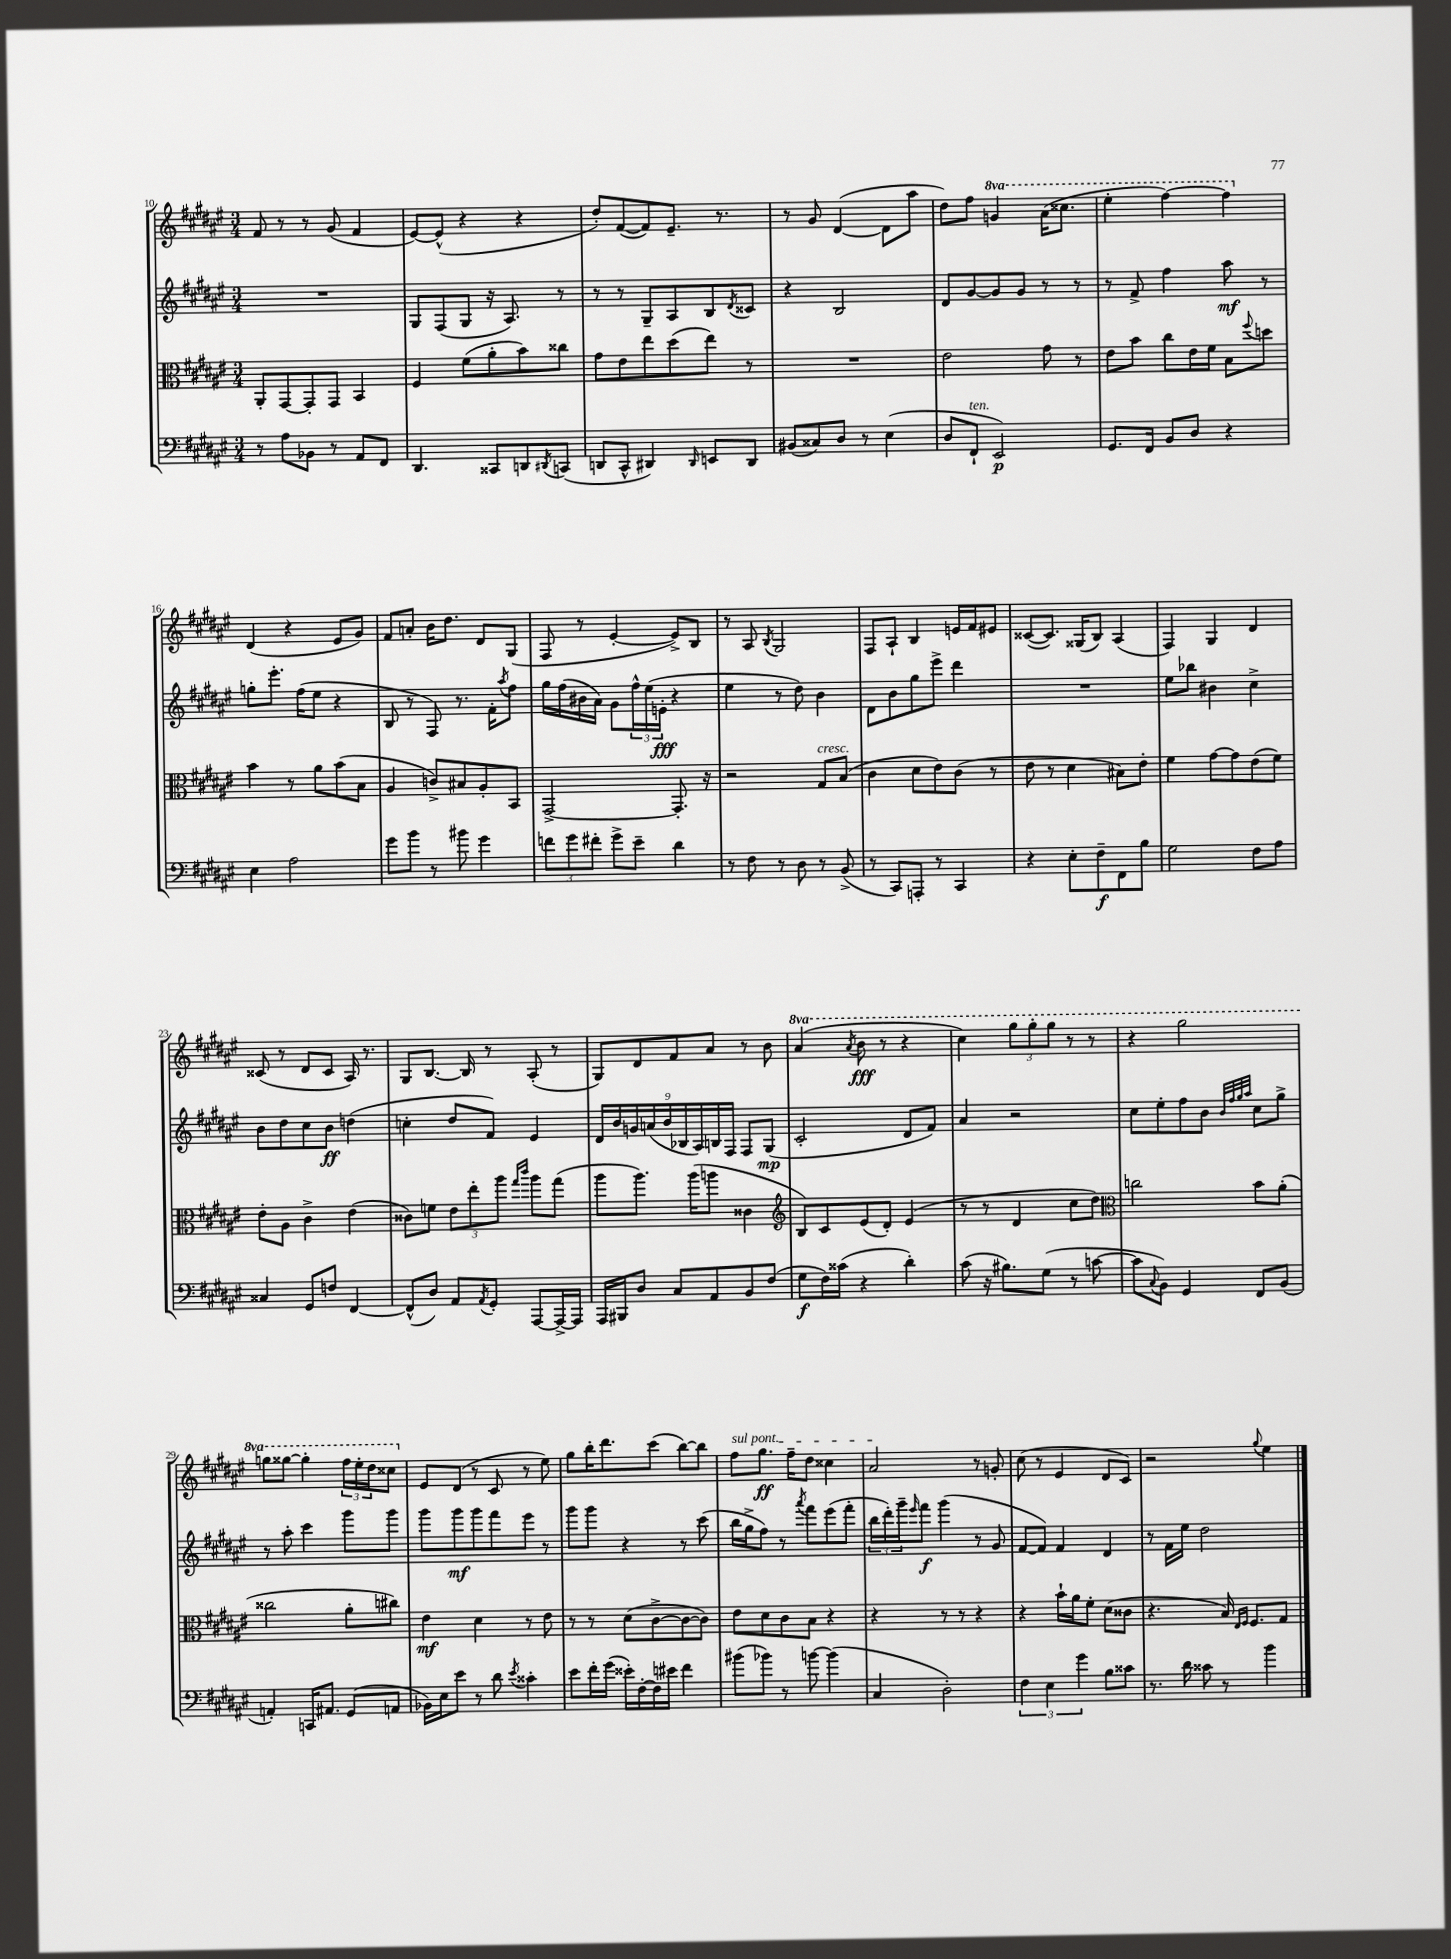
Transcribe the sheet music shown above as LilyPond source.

<<
\new StaffGroup <<
\new Staff = "s0" {
    \clef treble \key fis \major \numericTimeSignature \time 3/4 \set Staff.ottavationMarkups = #ottavation-simple-ordinals
    fis'8 r8 r8 gis'8( fis'4 |
    eis'8~) eis'8-^( r4 r4 |
    dis''8-.) fis'8~( fis'8) eis'8.-- r8. |
    r8 gis'8 dis'4~( dis'8 ais''8 |
    dis''8) fis''8 \ottava #1 g''4 ais''16( cisis'''8. |
    eis'''4-. fis'''4~) fis'''4 \ottava #0 |
    dis'4( r4 eis'8 gis'8) |
    fis'8 a'8-. b'16 dis''8. dis'8 gis8( |
    fis8 r8 eis'4~-. eis'8->) b8 |
    r8 ais8 \acciaccatura { b8 } gis2 |
    fis8 ais8-! b4 e'16 fis'16 eis'8 |
    cisis'8~( cisis'8.) gisis16( b8) ais4( |
    fis4) gis4 dis'4 |
    cisis'8( r8 dis'8 cisis'8 ais16) r8. |
    gis8 b8.~ b16 r8 ais8-.( r8 |
    gis8) dis'8 fis'8 ais'8 r8 b'8 |
    \ottava #1 ais''4( \acciaccatura { ais''8 } b''8\fff r8 r4 |
    cis'''4) \tuplet 3/2 { gis'''8 gis'''8-. gis'''8 } r8 r8 |
    r4 gis'''2 |
    g'''8 gisis'''8~ gisis'''4-. \tuplet 3/2 { fis'''16 eis'''16-. dis'''16 } cisis'''8 \ottava #0 |
    eis'8 dis'8( r8 cis'8 r8 eis''8) |
    gis''8 b''16-. dis'''8. cis'''8( b''8~) b''8 |
    \once \override TextSpanner.bound-details.left.text = \markup { \italic "sul pont." } fis''8\startTextSpan gis''8.\ff fis''16-- dis''8 cisis''4 |
    ais'2\stopTextSpan r8 g'8-. |
    cis''8( r8 eis'4 dis'8 cis'8) |
    r2 \appoggiatura { gis''8 } eis''4 \bar "|." |
}
\new Staff = "s1" {
    \clef treble \key fis \major \numericTimeSignature \time 3/4
    R2. |
    gis8 fis8( gis8 r16 ais8.) r8 |
    r8 r8 gis8-- ais8 b8 \acciaccatura { dis'8 } cisis'8 |
    r4 b2 |
    dis'8 gis'8~ gis'8 gis'8 r8 r8 |
    r8 fis'8-> fis''4 ais''8\mf r8 |
    g''8-. eis'''8.-. fis''16( eis''8 r4 |
    b8 r8 fis8) r8. fis'16-. \acciaccatura { ais''8 } fis''8 |
    gis''16 fis''16( bis'16 ais'16) gis'8 \tuplet 3/2 { fis''16-^ eis''16( e'16-.\fff } r4 |
    eis''4 r8 dis''8) b'4 |
    dis'8 b'8 gis''8 eis'''8-> dis'''4 |
    R2. |
    eis''8 bes''8 bis'4 cis''4-> |
    b'8 dis''8 cis''8 b'8\ff d''4( |
    c''4-. dis''8 fis'8) eis'4 |
    \tuplet 9/8 { dis'16 b'16 g'16 a'16( b'16 bes16 ais16) b16 fis16 } fis8 gis8\mp( |
    cis'2-. dis'8 fis'8) |
    ais'4 r2 |
    cis''8 eis''8-. fis''8 b'8 \grace { b'32 fis''32 gis''32 ais''32 } cis''8 gis''8-> |
    r8 ais''8-. cis'''4 gis'''8 gis'''8 |
    gis'''8 gis'''8\mf gis'''8 fis'''8 eis'''8 r8 |
    gis'''8 gis'''8 r4 r8 cis'''8( |
    b''16 gis''16-> fis''8) r8 \acciaccatura { ais'''8 } fis'''8 eis'''8( fis'''8-. |
    \tuplet 3/2 { b''16 dis'''16-.) gis'''16-- } \grace { eis'''16 } fis'''8\f gis'''4( r8 gis'8 |
    fis'8~ fis'8) fis'4 dis'4 |
    r8 fis'16 eis''16 dis''2 \bar "|." |
}
\new Staff = "s2" {
    \clef alto \key fis \major \numericTimeSignature \time 3/4
    ais,8-. gis,8~ gis,8-. gis,8 b,4 |
    fis4 fis'8( ais'8-. b'8) cisis''8 |
    gis'8 eis'8 eis''8 dis''8( eis''8) r8 |
    R2. |
    eis'2 gis'8 r8 |
    eis'8 b'8 cis''8 eis'16 fis'16 b8 \appoggiatura { fis''8 } d''8 |
    b'4 r8 ais'8 b'8( b8 |
    ais4 c'8->) bis8 ais8-. b,8 |
    gis,2~-> gis,8.-. r16 |
    r2 gis8^\markup { \italic "cresc." } b8( |
    cis'4 dis'8 eis'8) cis'8( r8 |
    eis'8 r8 dis'4 bis8) eis'8-. |
    fis'4 gis'8~ gis'8 eis'8( fis'8) |
    eis'8-. ais8 cis'4-> eis'4( |
    cisis'8) f'8 \tuplet 3/2 { eis'8 eis''8-. ais''8 } \grace { gis''16 cis'''16 } ais''8 gis''8( |
    ais''8 ais''8.) ais''16( a''8 cisis'4 |
    \clef treble b8) cis'8 eis'8( dis'8-.) eis'4( |
    r8 r8 dis'4 cis''8 dis''8) |
    \clef alto c''2 b'8 ais'8-.( |
    cisis''2 ais'8-. cis''8) |
    eis'4\mf dis'4 r8 eis'8 |
    r8 r8 dis'8( cis'8~-> cis'8~ cis'8) |
    eis'8 dis'8 cis'8 b8 r4 |
    r4 r8 r8 r4 |
    r4 b'16-! ais'16 fis'8-. dis'8( cisis'8 |
    r4. b16) \grace { eis16 fis16 } fis8. gis8 \bar "|." |
}
\new Staff = "s3" {
    \clef bass \key fis \major \numericTimeSignature \time 3/4
    r8 ais8 bes,8 r8 ais,8 fis,8 |
    dis,4. cisis,8 d,8 \acciaccatura { dis,8 } c,8( |
    d,8 cis,8-^ dis,4) \grace { dis,16 } e,8 dis,8 |
    bis,8( cisis8) dis8 r8 eis4( |
    dis8 fis,8-!^\markup { \italic "ten." } eis,2\p) |
    gis,8. fis,16 b,8 dis8 r4 |
    eis4 ais2 |
    gis'8 b'8 r8 bis'8 gis'4 |
    \tuplet 3/2 { f'8 gis'8 fis'8-. } gis'8-> eis'8-- dis'4 |
    r8 fis8 r8 dis8 r8 b,8->( |
    r8 cis,8) a,,8-. r8 cis,4 |
    r4 eis8-. fis8--\f fis,8 b8 |
    gis2 fis8 ais8 |
    cisis4 gis,8 f8 fis,4~ |
    fis,8-^( dis8) ais,8 \acciaccatura { ais,8 } gis,8-. ais,,8~ ais,,16~-> ais,,16 |
    ais,,16 bis,,16 dis8 cis8 ais,8 b,8 fis8( |
    gis8\f fis16) cisis'16( r4 dis'4-.) |
    cis'8( r16 bis8.) gis8( r8 c'8~ |
    c'8 \appoggiatura { cis8 } b,8) gis,4 fis,8 b,8( |
    a,4-.) c,16 ais,8. gis,8( a,8 |
    bes,16) eis16 eis'8 r8 dis'8 \acciaccatura { eis'8 } cisis'4-. |
    eis'8 fis'16-. gis'16( eisis'16-.) fis16~-. fis16 eis'16 fis'4 |
    bis'8( bes'8) r8 b'8~ b'4( |
    cis4 dis2-.) |
    \tuplet 3/2 { fis4 eis4 gis'4 } b8 cisis'8 |
    r8. dis'16 cisis'8 r8 b'4 \bar "|." |
}
>>
>>
\layout { \context { \Score currentBarNumber = #10 } }
